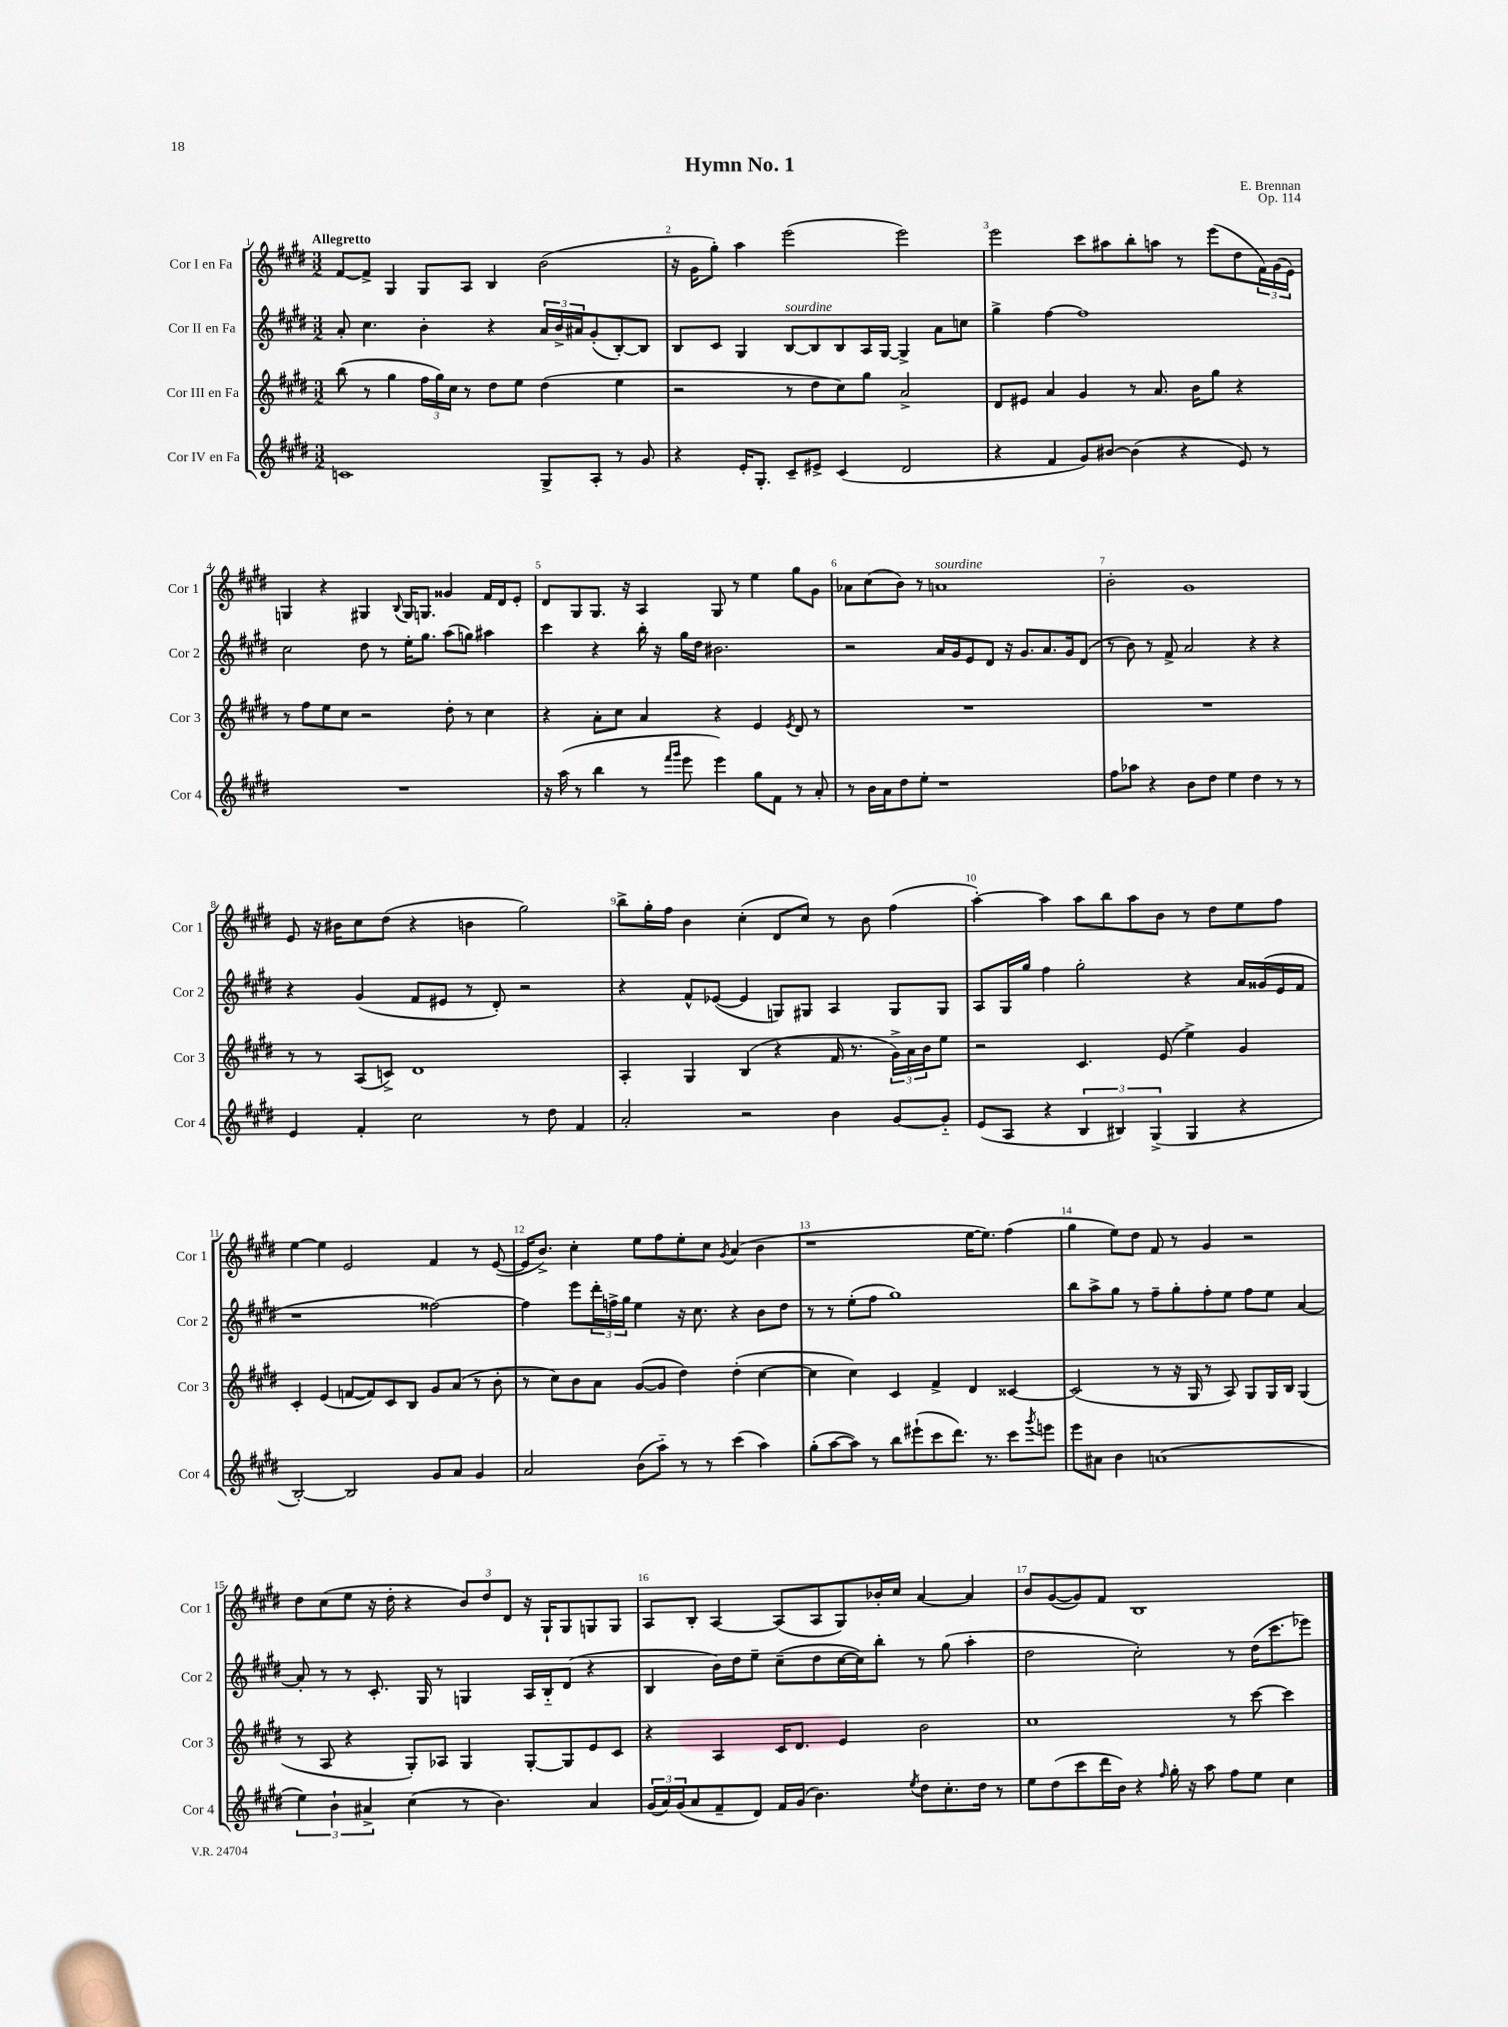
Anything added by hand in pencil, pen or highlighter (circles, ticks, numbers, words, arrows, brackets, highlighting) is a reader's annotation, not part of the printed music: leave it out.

**kern	**kern	**kern	**kern
*staff4	*staff3	*staff2	*staff1
*clefG2	*clefG2	*clefG2	*clefG2
*k[f#c#g#d#]	*k[f#c#g#d#]	*k[f#c#g#d#]	*k[f#c#g#d#]
*M3/2	*M3/2	*M3/2	*M3/2
1c	(8bb	8a'	[8f#
.	8r	4.cc#	8f#^]
.	4gg#	.	4G#
.	24ff#	4b'	8G#
.	24gg#)	.	.
.	24cc#	.	.
.	8r	.	8A
.	8dd#	4r	4B
.	8ee	.	.
8G#^	(4dd#	24a	(2b
.	.	24b^	.
.	.	24a#	.
8A'	.	(8g#'	.
8r	4ee	[8B')	.
8g#	.	8B]	.
=	=	=	=
4r	2r	8B	16r
.	.	.	16g#
.	.	8c#	8gg#')
16e'	.	4G#	4aa
8.G#'	.	.	.
8c#~	8r	[8B	(2eee
8e#^	8dd#	8B]	.
(4c#	8cc#)	8B	.
.	8gg#	16A	.
.	.	[16G#	.
2d#	2a^	4G#^]	2eee)
.	.	8a	.
.	.	8cc	.
=	=	=	=
4r	8d#	4gg#^	2eee
.	8e#	.	.
4f#	4a	[4ff#	.
8g#)	4g#	1ff#]	8ccc#
[8b#	.	.	8aa#
(4b#]	8r	.	8bb'
.	8.a	.	8aa
4r	.	.	8r
.	16b	.	.
.	8gg#	.	(8eee
8e)	4r	.	8dd#
8r	.	.	24f#)
.	.	.	(24g#
.	.	.	24e)
=	=	=	=
1.r	8r	2cc#	4G
.	8ff#	.	.
.	8ee	.	4r
.	8cc#	.	.
.	2r	8dd#	4G#
.	.	8r	.
.	.	.	8qqB
.	.	16ee'	16G#
.	.	8.gg#	8.G
.	8dd#'	(8aa	4g##
.	8r	8gg)	.
.	4cc#	4aa#	16f#
.	.	.	16d#
.	.	.	8e'
=	=	=	=
16r	4r	4ccc#	8d#
(16aa	.	.	.
8r	.	.	8G#
4bb	8a'	4r	8.G#
.	8cc#	.	.
.	.	.	16r
8r	4a	16bb'	4A
.	.	16r	.
16qqfff#	.	.	.
16qqggg#	.	.	.
8eee	.	16gg#	.
.	.	16dd#	.
4eee)	4r	2.b#	8G#
.	.	.	8r
8gg#	4e	.	4ee
8f#	.	.	.
.	8qe	.	.
8r	8d#	.	8gg#
8a'	8r	.	8g#
=	=	=	=
8r	1.r	2r	8a-
16b	.	.	(8cc#
16a	.	.	.
8dd#	.	.	8b)
8ee'	.	.	8r
1r	.	16a	1a
.	.	16g#	.
.	.	8e	.
.	.	8d#	.
.	.	16r	.
.	.	8.g#	.
.	.	8.a	.
.	.	16g#	.
.	.	(8d#	.
=	=	=	=
8ff#	1.r	8r	2b'
8aa-	.	8b)	.
4r	.	8r	.
.	.	8f#^	.
8b	.	2a	1g#
8dd#	.	.	.
4ee	.	.	.
4dd#	.	4r	.
8r	.	4r	.
8r	.	.	.
=	=	=	=
4e	8r	4r	8e
.	8r	.	16r
.	.	.	16b#
4f#'	(8A	(4g#	8cc#
.	8c^)	.	(8dd#
2cc#	1d#	8f#	4r
.	.	8e#	.
.	.	8r	4b
.	.	8d#')	.
8r	.	2r	2gg#)
8dd#	.	.	.
4f#	.	.	.
=	=	=	=
2a'	4A'	4r	8bb^
.	.	.	16gg#'
.	.	.	16ff#
.	4G#	8f#^^	4b
.	.	([8e-	.
2r	(4B	4e-]	(4cc#'
.	4r	8G)	8d#
.	.	8G#	8cc#)
4b	16f#	4A	8r
.	8.r	.	.
.	.	.	8b
[8g#	24g#^)	8G#	(4ff#
.	24a	.	.
.	24b	.	.
8g#'~]	8ee	8G#	.
=	=	=	=
(8e	2r	8A	[4aa')
8A	.	16G#	.
.	.	16gg#	.
4r	.	4ff#	4aa]
6B	4.c#	2gg#'	8aa
.	.	.	8bb
6B#)	.	.	.
.	.	.	8aa
(6G#^	.	.	.
.	(8e	.	8b
4G#	4ee^)	4r	8r
.	.	.	8dd#
4r	4g#	16a	8ee
.	.	(16g##	.
.	.	16e	8ff#
.	.	16f#	.
=	=	=	=
[2B')	4c#'	1r	[4ee
.	(4e	.	4ee]
2B]	[8f	.	2e
.	8f])	.	.
.	8c#	.	.
.	8B	.	.
8g#	8g#	[2ff##)	4f#
8a	(8a	.	.
4g#	8r	.	8r
.	8b'	.	([8e
=	=	=	=
2a	8r	4ff##]	16e]
.	.	.	8.b^)
.	8cc#)	.	.
.	8b	8eee	4cc#'
.	8a	24ddd#'	.
.	.	24ff^	.
.	.	24gg#	.
(8b	([8g#	4ee	8ee
8aa'~)	8g#]	.	8ff#
8r	4dd#)	16r	8ee'
.	.	8.cc#	.
8r	.	.	8cc#
.	.	.	8qg#
(4ccc#	(4dd#'	4r	(4a
4aa)	[4cc#	8b	4b
.	.	8dd#	.
=	=	=	=
(8gg#'	4cc#]	8r	1r
[8aa	.	8r	.
8aa])	4cc#)	(8ee'	.
8r	.	8ff#	.
8bb	4c#	1gg#)	.
(8eee#`	.	.	.
8ccc#	4f#^	.	.
8.ddd#)	.	.	.
.	4d#	.	[16ee
8.r	.	.	8.ee])
8ccc#	[4c##	.	(4ff#
8qggg#	.	.	.
8eee	.	.	.
=	=	=	=
8eee	(2c##]	8bb	4gg#
8a#	.	8aa^	.
4b	.	8gg#	8ee)
.	.	8r	8dd#
(1a	8r	8ff#~	8f#
.	16r	8gg#'	8r
.	16G#	.	.
.	8r	8ff#'	4g#
.	8A)	8ee	.
.	8G#	8ff#	2r
.	16G#	8ee	.
.	16B	.	.
.	(4G#	[4a	.
=	=	=	=
6ee)	8r	8a']	8dd#
.	8A	8r	(8cc#
6b`	.	.	.
.	4r	8r	8ee
6a#^	.	.	.
.	.	8.c#'	16r
.	.	.	16dd#'
(4cc#	8G#')	.	4r
.	.	16G#	.
.	8A-	8r	.
8r	4G#	4G	12b)
.	.	.	12dd#
4.b)	.	.	.
.	.	.	12d#
.	[8G#'	16A	16r
.	.	16B'~	16G#`
.	8G#]	(8d#	8G#
4a#	8e	4r	8G
.	8c#	.	8G
=	=	=	=
(24g#	4r	4B	8A
24a)	.	.	.
(24g#	.	.	.
8a	.	.	8B'
8f#~	4A	16b)	[4A
.	.	16dd#	.
8d#)	.	8ee~	.
16f#	16c#	(8cc#~	(8A]
(16g#	8.d#	.	.
4.b)	.	8dd#	8A
.	4e	[16cc#	8G#)
.	.	16cc#])	.
.	.	8bb'	16b-'
.	.	.	16cc#
8qee	.	.	.
8dd#	2b	8r	[4a
8.cc#'	.	(8gg#	.
.	.	4aa'	4a]
16dd#	.	.	.
8r	.	.	.
=	=	=	=
8ee	1cc#	2dd#	8b
(8dd#	.	.	([8g#
8ccc#	.	.	8g#])
16ddd#	.	.	8f#
16b)	.	.	.
4r	.	2cc#')	1B
16qqff#	.	.	.
16gg#'	.	.	.
16r	.	.	.
8aa	.	.	.
8ff#	8r	8r	.
8ee	[8ccc#	(16dd#	.
.	.	8.ccc#	.
4cc#	4ccc#]	.	.
.	.	8eee-)	.
==	==	==	==
*-	*-	*-	*-
